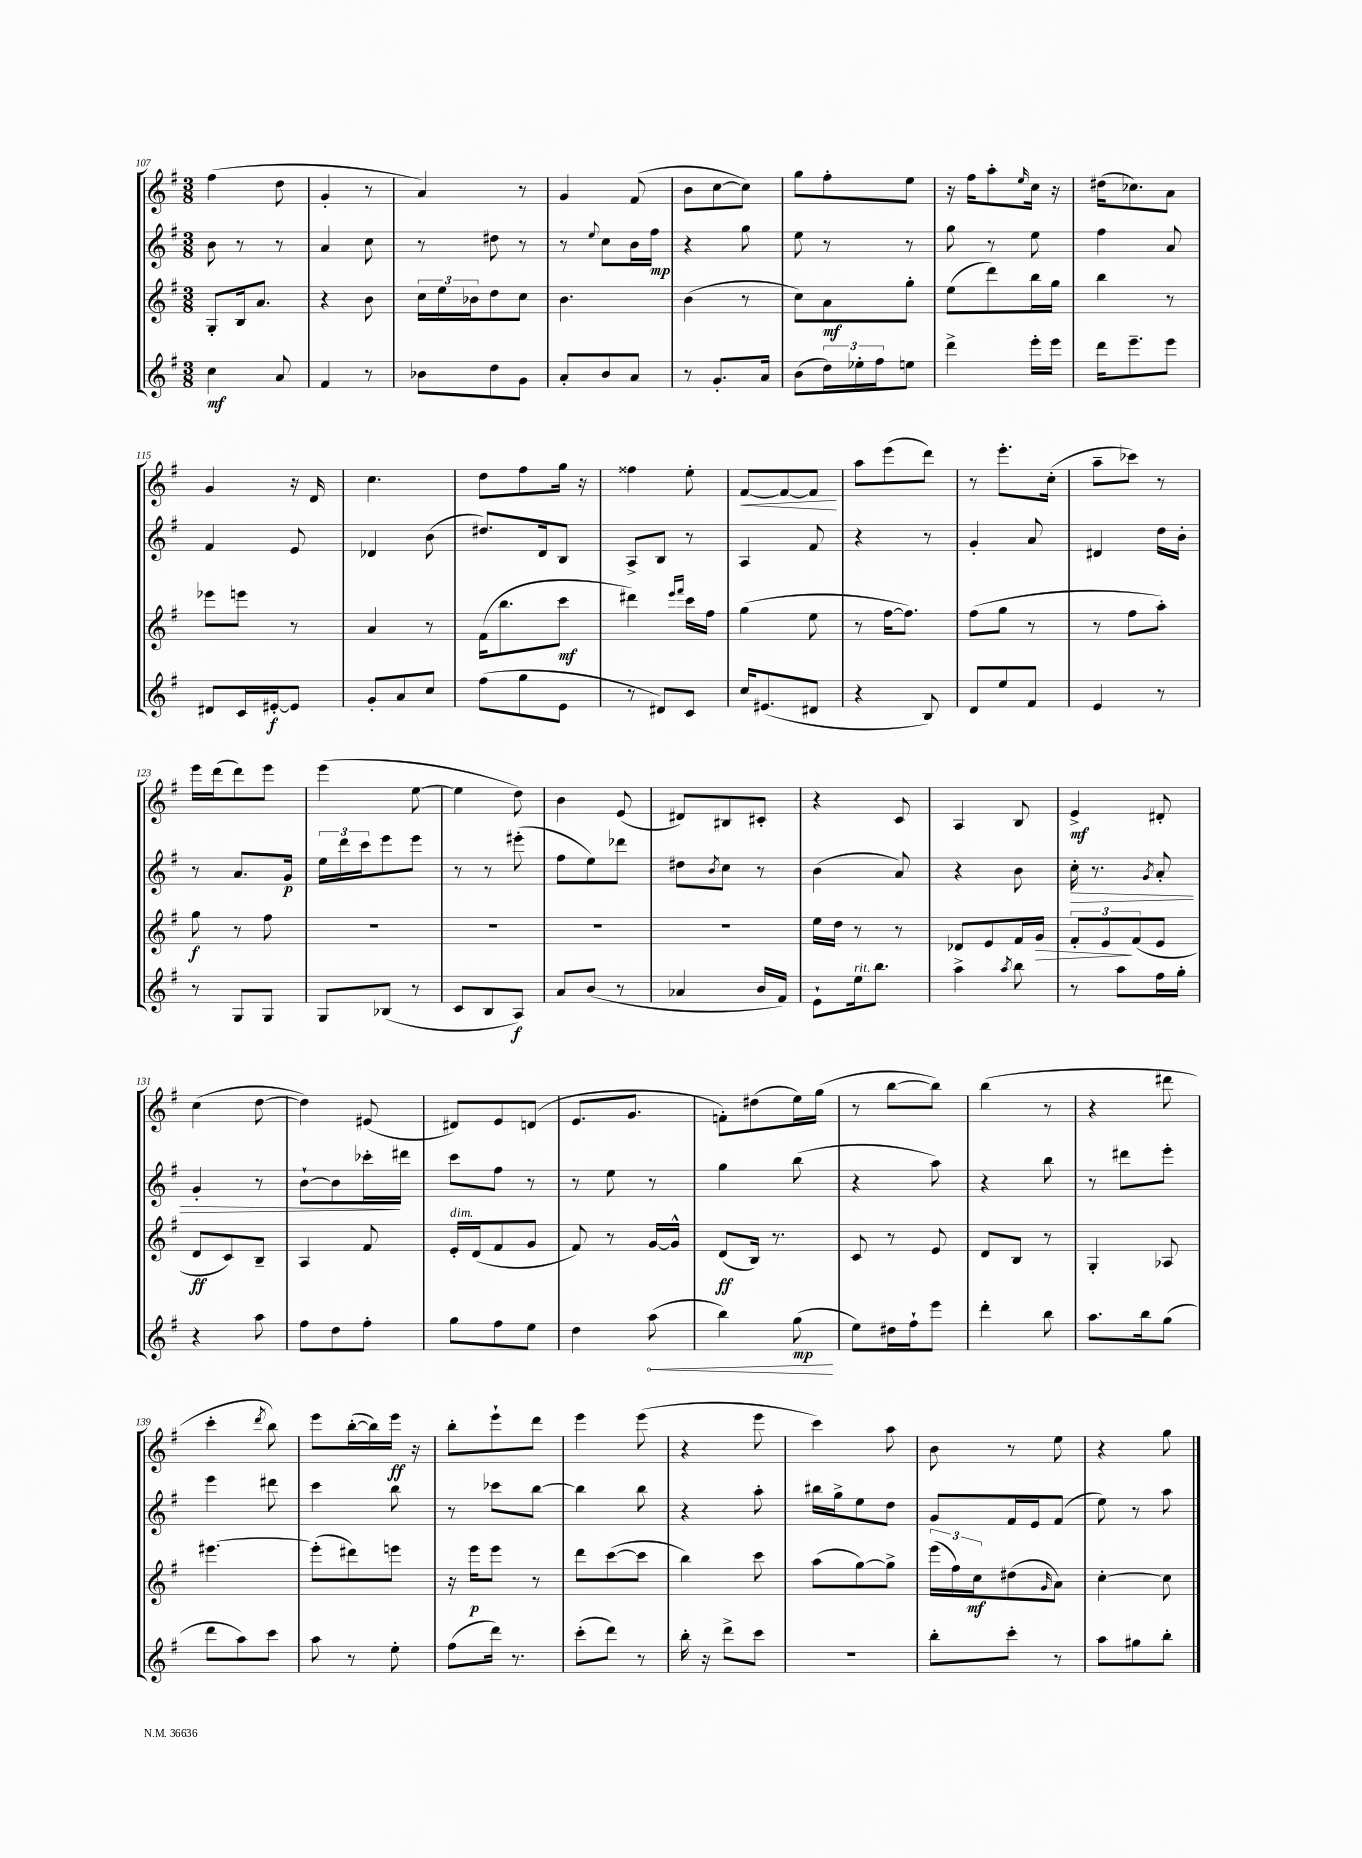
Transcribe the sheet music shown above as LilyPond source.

<<
\new StaffGroup <<
\new Staff = "s0" {
    \clef treble \key g \major \numericTimeSignature \time 3/8
    fis''4( d''8 |
    g'4-. r8 |
    a'4) r8 |
    g'4 fis'8( |
    b'8 c''8~ c''8) |
    g''8 fis''8-. e''8 |
    r16 fis''16 a''8-. \grace { e''16 } c''16 r16 |
    dis''16( ces''8.) a'8 |
    g'4 r16 d'16 |
    c''4. |
    d''8 fis''8 g''16 r16 |
    fisis''4 e''8-. |
    fis'8~\< fis'8~ fis'8\! |
    a''8 e'''8( d'''8) |
    r8 e'''8.-. c''16-.( |
    a''8-- ces'''8) r8 |
    e'''16 d'''16( d'''8) e'''8 |
    e'''4( e''8~ |
    e''4 d''8) |
    b'4 e'8( |
    dis'8) bis8 cis'8-. |
    r4 c'8 |
    a4 b8 |
    e'4->\mf dis'8-. |
    c''4( d''8~ |
    d''4) eis'8( |
    dis'8) e'8 d'8( |
    e'8. g'8. |
    f'8-.) dis''8( e''16) g''16( |
    r8 b''8~ b''8) |
    b''4( r8 |
    r4 dis'''8 |
    c'''4-. \acciaccatura { d'''8 } b''8) |
    e'''8 b''16~-.( b''16) e'''16\ff r16 |
    b''8-. e'''8-! d'''8 |
    e'''4 e'''8( |
    r4 e'''8 |
    c'''4) a''8 |
    b'8 r8 e''8 |
    r4 g''8 \bar "|." |
}
\new Staff = "s1" {
    \clef treble \key g \major \numericTimeSignature \time 3/8
    b'8 r8 r8 |
    a'4 c''8 |
    r8 dis''8 r8 |
    r8 \appoggiatura { e''8 } c''8 b'16 fis''16\mp |
    r4 g''8 |
    e''8 r8 r8 |
    g''8 r8 e''8 |
    fis''4 a'8 |
    fis'4 e'8 |
    des'4 b'8( |
    dis''8.) d'16 b8 |
    a8-> b8 r8 |
    a4 fis'8 |
    r4 r8 |
    g'4-. a'8 |
    dis'4 d''16 b'16-. |
    r8 a'8. g'16\p |
    \tuplet 3/2 { e''16 d'''16 c'''16 } e'''8 e'''8 |
    r8 r8 eis'''8-.( |
    fis''8 e''8) des'''8 |
    dis''8 \acciaccatura { b'8 } c''8 r8 |
    b'4( a'8) |
    r4 b'8 |
    c''16-.\> r8. \acciaccatura { g'8 } a'8-. |
    g'4-. r8 |
    b'8~-! b'8 ces'''16-.\! dis'''16 |
    c'''8 fis''8 r8 |
    r8 e''8 r8 |
    g''4 b''8( |
    r4 a''8) |
    r4 b''8 |
    r8 dis'''8 e'''8-. |
    e'''4 dis'''8 |
    c'''4 b''8 |
    r8 ces'''8 b''8~ |
    b''4 b''8 |
    r4 a''8-. |
    bis''16 g''16-> e''8 d''8 |
    g'8 fis'16 e'16 fis'8( |
    e''8) r8 a''8 \bar "|." |
}
\new Staff = "s2" {
    \clef treble \key g \major \numericTimeSignature \time 3/8
    g8-. b16 a'8. |
    r4 b'8 |
    \tuplet 3/2 { c''16 e''16 bes'16 } d''8 c''8 |
    b'4. |
    b'4( r8 |
    c''8) a'8\mf g''8-. |
    e''8( d'''8) b''16 g''16 |
    b''4 r8 |
    ees'''8 e'''8 r8 |
    a'4 r8 |
    fis'16( b''8. c'''8\mf |
    dis'''4) \grace { e'''16 fis'''16 } c'''16 fis''16 |
    g''4( e''8 |
    r8 fis''16~ fis''8.) |
    fis''8( g''8 r8 |
    r8 fis''8 a''8-.) |
    g''8\f r8 fis''8 |
    R4. |
    R4. |
    R4. |
    R4. |
    e''16 d''16 r8 r8 |
    des'8 e'8 fis'16 g'16\> |
    \tuplet 3/2 { fis'8-. e'8\! fis'8( } e'8 |
    d'8\ff c'8) b8-- |
    a4 fis'8 |
    e'16-.^\markup { \italic "dim." } d'16( fis'8 g'8 |
    fis'8) r8 g'16~ g'16-^ |
    d'8\ff( b16) r8. |
    c'8 r8 e'8 |
    d'8 b8 r8 |
    g4-. aes8 |
    eis'''4.~ |
    eis'''8-.( dis'''8) e'''8 |
    r16 e'''16\p e'''8 r8 |
    d'''8 c'''8~( c'''8 |
    b''4) c'''8 |
    a''8( g''8~) g''8-> |
    \tuplet 3/2 { e'''16( fis''16) c''16\mf } dis''8( \grace { g'16 } a'8) |
    c''4~-. c''8 \bar "|." |
}
\new Staff = "s3" {
    \clef treble \key g \major \numericTimeSignature \time 3/8
    c''4\mf a'8 |
    fis'4 r8 |
    bes'8 d''8 g'8 |
    a'8-. b'8 a'8 |
    r8 g'8.-. a'16 |
    b'8( \tuplet 3/2 { d''16) ees''16-. fis''16 } e''8 |
    d'''4-> e'''16-. e'''16 |
    d'''16 e'''8.-- e'''8 |
    dis'8 c'16 eis'16~-.\f eis'8 |
    g'8-. a'8 c''8 |
    fis''8( g''8 e'8 |
    r8 dis'8) c'8 |
    c''16 eis'8.( dis'8 |
    r4 b8) |
    d'8 e''8 fis'8 |
    e'4 r8 |
    r8 g8 g8 |
    g8 bes8( r8 |
    c'8 b8 a8\f) |
    a'8 b'8( r8 |
    aes'4 b'16 fis'16) |
    e'8-! e''16^\markup { \italic "rit." } b''8. |
    a''4-> \acciaccatura { a''8 } b''8 |
    r8 a''8 fis''16 g''16-. |
    r4 a''8 |
    fis''8 d''8 fis''8-. |
    g''8 fis''8 e''8 |
    d''4 \once \override Hairpin.circled-tip = ##t a''8\<( |
    b''4) g''8\mp\!( |
    e''8) dis''16 fis''16-! e'''8 |
    d'''4-. b''8 |
    a''8. b''16 g''8( |
    d'''8 a''8) c'''8 |
    a''8 r8 e''8-. |
    fis''8( d'''16) r8. |
    c'''8-.( d'''8) r8 |
    b''16-. r16 d'''8-> c'''8 |
    R4. |
    b''8-. c'''8-. r8 |
    a''8 gis''8 b''8-. \bar "|." |
}
>>
>>
\layout { \context { \Score currentBarNumber = #107 } }
